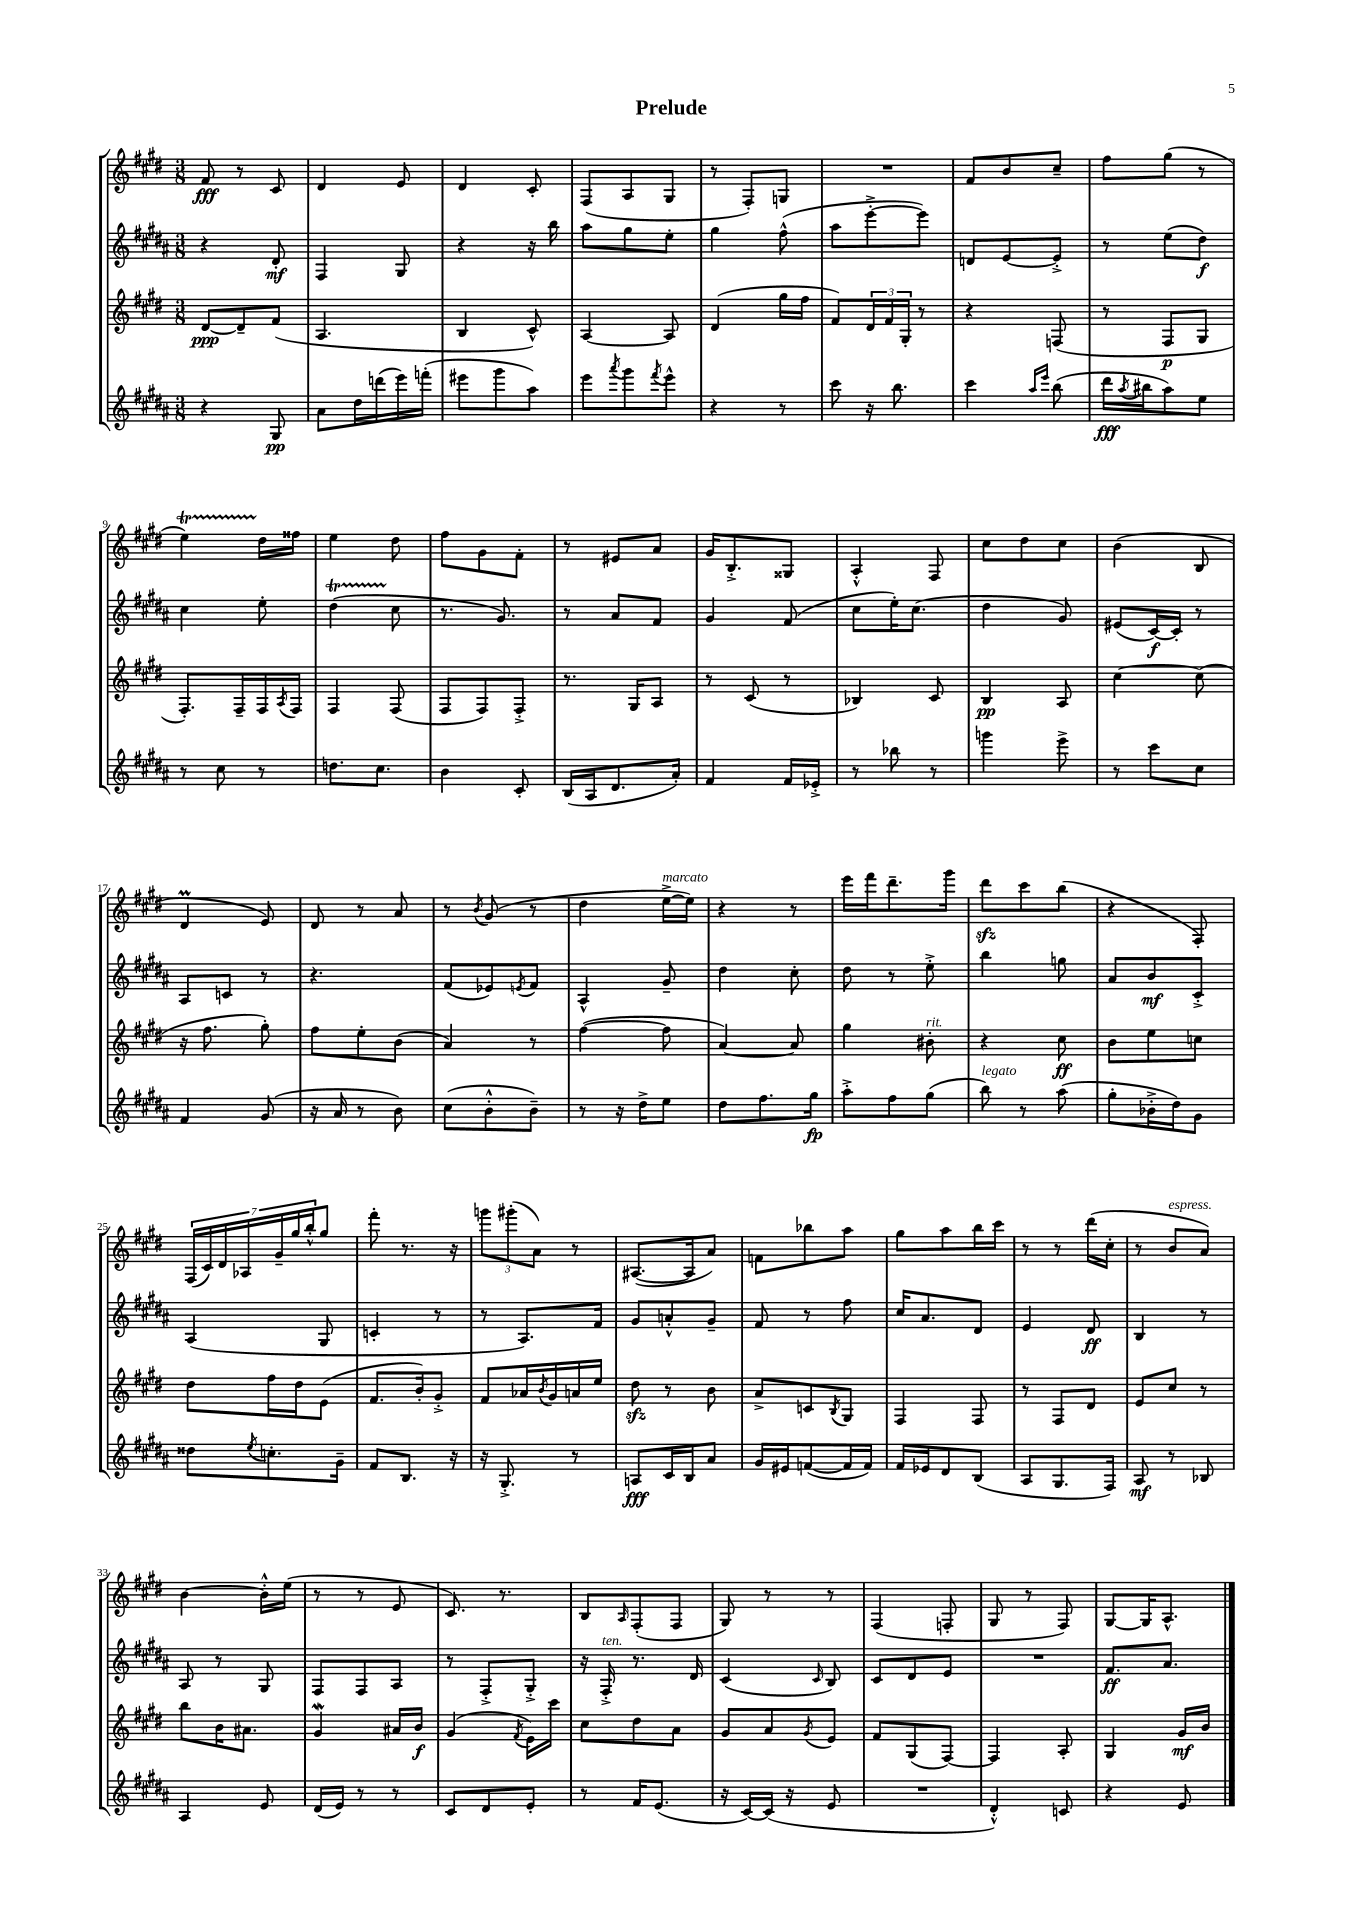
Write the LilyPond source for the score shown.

\header { title = "Prelude" }
<<
\new StaffGroup <<
\new Staff = "s0" {
    \clef treble \key e \major \numericTimeSignature \time 3/8
    fis'8\fff r8 cis'8 |
    dis'4 e'8 |
    dis'4 cis'8-. |
    fis8( a8 gis8 |
    r8 fis8-.) g8 |
    R4. |
    fis'8 b'8 cis''8-- |
    fis''8 gis''8( r8 |
    e''4\startTrillSpan) dis''16\stopTrillSpan fisis''16 |
    e''4 dis''8 |
    fis''8 gis'8 fis'8-. |
    r8 eis'8 a'8 |
    gis'16 b8.-.-> gisis8 |
    a4-.-^ fis8 |
    cis''8 dis''8 cis''8 |
    b'4( b8 |
    dis'4\prall e'8) |
    dis'8 r8 a'8 |
    r8 \acciaccatura { b'8 } gis'8( r8 |
    dis''4 e''16~->^\markup { \italic "marcato" } e''16) |
    r4 r8 |
    e'''16 fis'''16 dis'''8.-- gis'''16 |
    dis'''8\sfz cis'''8 b''8( |
    r4 fis8-.) |
    \tuplet 7/4 { fis16( cis'16) dis'16 aes16 gis'16-- gis''16 b''16-.-^ } gis''8 |
    fis'''8-. r8. r16 |
    \tuplet 3/2 { g'''8 gis'''8-.( a'8) } r8 |
    ais8.~( ais16 a'8) |
    f'8 bes''8 a''8 |
    gis''8 a''8 b''16 cis'''16 |
    r8 r8 dis'''16( cis''16-. |
    r8 b'8^\markup { \italic "espress." } a'8) |
    b'4~ b'16-.-^ e''16( |
    r8 r8 e'8 |
    cis'8.) r8. |
    b8 \grace { a16 } fis8-.( fis8 |
    gis8) r8 r8 |
    fis4( f8-. |
    gis8 r8 fis8) |
    gis8~ gis16 a8.-^ \bar "|." |
}
\new Staff = "s1" {
    \clef treble \key b \major \numericTimeSignature \time 3/8
    r4 dis'8-.\mf |
    fis4 gis8 |
    r4 r16 b''16 |
    ais''8 gis''8 e''8-. |
    gis''4 fis''8-^( |
    ais''8 e'''8~-.-> e'''8) |
    d'8 e'8~ e'8-.-> |
    r8 e''8( dis''8\f) |
    cis''4 e''8-. |
    dis''4\startTrillSpan( cis''8\stopTrillSpan |
    r8. gis'8.) |
    r8 ais'8 fis'8 |
    gis'4 fis'8( |
    cis''8 e''16-.) cis''8.( |
    dis''4 gis'8) |
    eis'8( cis'16~\f) cis'16-. r8 |
    ais8 c'8 r8 |
    r4. |
    fis'8( ees'8) \acciaccatura { e'8 } fis'8 |
    ais4-^ gis'8-- |
    dis''4 cis''8-. |
    dis''8 r8 e''8-.-> |
    b''4 g''8 |
    ais'8 b'8\mf cis'8-.-> |
    ais4( gis8 |
    c'4-. r8 |
    r8 ais8.) fis'16 |
    gis'8 a'8-.-^ gis'8-- |
    fis'8 r8 fis''8 |
    cis''16 ais'8. dis'8 |
    e'4 dis'8\ff |
    b4 r8 |
    ais8 r8 gis8 |
    fis8 fis8 ais8 |
    r8 fis8-.-> gis8-.-> |
    r16 fis16-.->^\markup { \italic "ten." } r8. dis'16 |
    cis'4( \grace { cis'16 } b8) |
    cis'8 dis'8 e'8 |
    R4. |
    fis'8.\ff ais'8. \bar "|." |
}
\new Staff = "s2" {
    \clef treble \key e \major \numericTimeSignature \time 3/8
    dis'8~\ppp dis'8-- fis'8( |
    a4. |
    b4 cis'8-^) |
    a4~ a8 |
    dis'4( gis''16 fis''16 |
    fis'8) \tuplet 3/2 { dis'16 fis'16 gis16-. } r8 |
    r4 f8( |
    r8 fis8\p gis8 |
    fis8.-.) fis16-- fis16 \acciaccatura { a8 } fis16 |
    fis4 fis8( |
    fis8 fis8) fis8-.-> |
    r8. gis16 a8 |
    r8 cis'8( r8 |
    bes4) cis'8 |
    b4\pp a8 |
    cis''4~ cis''8( |
    r16 fis''8. gis''8-.) |
    fis''8 e''8-. b'8( |
    a'4) r8 |
    fis''4~( fis''8 |
    a'4~) a'8 |
    gis''4 bis'8-.^\markup { \italic "rit." } |
    r4 cis''8\ff |
    b'8 e''8 c''8 |
    dis''8 fis''16 dis''16 e'8( |
    fis'8. b'16-.) gis'8-.-> |
    fis'8 aes'16 \acciaccatura { b'8 } gis'16 a'16 e''16 |
    dis''8\sfz r8 b'8 |
    a'8-> c'8 \acciaccatura { b8 } gis8 |
    fis4 fis8 |
    r8 fis8 dis'8 |
    e'8 cis''8 r8 |
    b''8 b'16 ais'8. |
    gis'4\mordent ais'16 b'16\f |
    gis'4( \acciaccatura { fis'8 } e'16) cis'''16 |
    cis''8 dis''8 a'8 |
    gis'8 a'8 \acciaccatura { gis'8 } e'8 |
    fis'8 gis8( fis8~) |
    fis4 a8-. |
    gis4 gis'16\mf b'16 \bar "|." |
}
\new Staff = "s3" {
    \clef treble \key b \major \numericTimeSignature \time 3/8
    r4 gis8\pp |
    ais'8 dis''16 d'''16( e'''16) f'''16-.( |
    eis'''8 gis'''8 ais''8) |
    e'''8 \acciaccatura { ais'''8 } gis'''8 \acciaccatura { fis'''8 } e'''8-^ |
    r4 r8 |
    cis'''8 r16 b''8. |
    cis'''4 \grace { ais''16 e'''16 } b''8( |
    dis'''16\fff \acciaccatura { ais''8 } bis''16 ais''8) e''8 |
    r8 cis''8 r8 |
    d''8. cis''8. |
    b'4 cis'8-. |
    b16( ais16 dis'8. ais'16-.) |
    fis'4 fis'16 ees'16-.-> |
    r8 bes''8 r8 |
    g'''4 e'''8-> |
    r8 cis'''8 cis''8 |
    fis'4 gis'8( |
    r16 ais'16 r8 b'8) |
    cis''8( b'8-.-^ b'8--) |
    r8 r16 dis''16-> e''8 |
    dis''8 fis''8. gis''16\fp |
    ais''8-.-> fis''8 gis''8( |
    b''8^\markup { \italic "legato" }) r8 ais''8( |
    gis''8-. bes'16-.-> dis''16) gis'8 |
    disis''8 \acciaccatura { e''8 } c''8.-. gis'16-- |
    fis'8 b8. r16 |
    r16 gis8.-.-> r8 |
    a8\fff cis'16 b16 ais'8 |
    gis'16 eis'16 f'8~( f'16 f'16) |
    fis'16 ees'16 dis'8 b8( |
    ais8 gis8. fis16) |
    ais8\mf r8 bes8 |
    ais4 e'8 |
    dis'16( e'16) r8 r8 |
    cis'8 dis'8 e'8-. |
    r8 fis'16 e'8.( |
    r16 cis'16~) cis'16( r16 e'8 |
    R4. |
    dis'4-.-^) c'8 |
    r4 e'8 \bar "|." |
}
>>
>>
